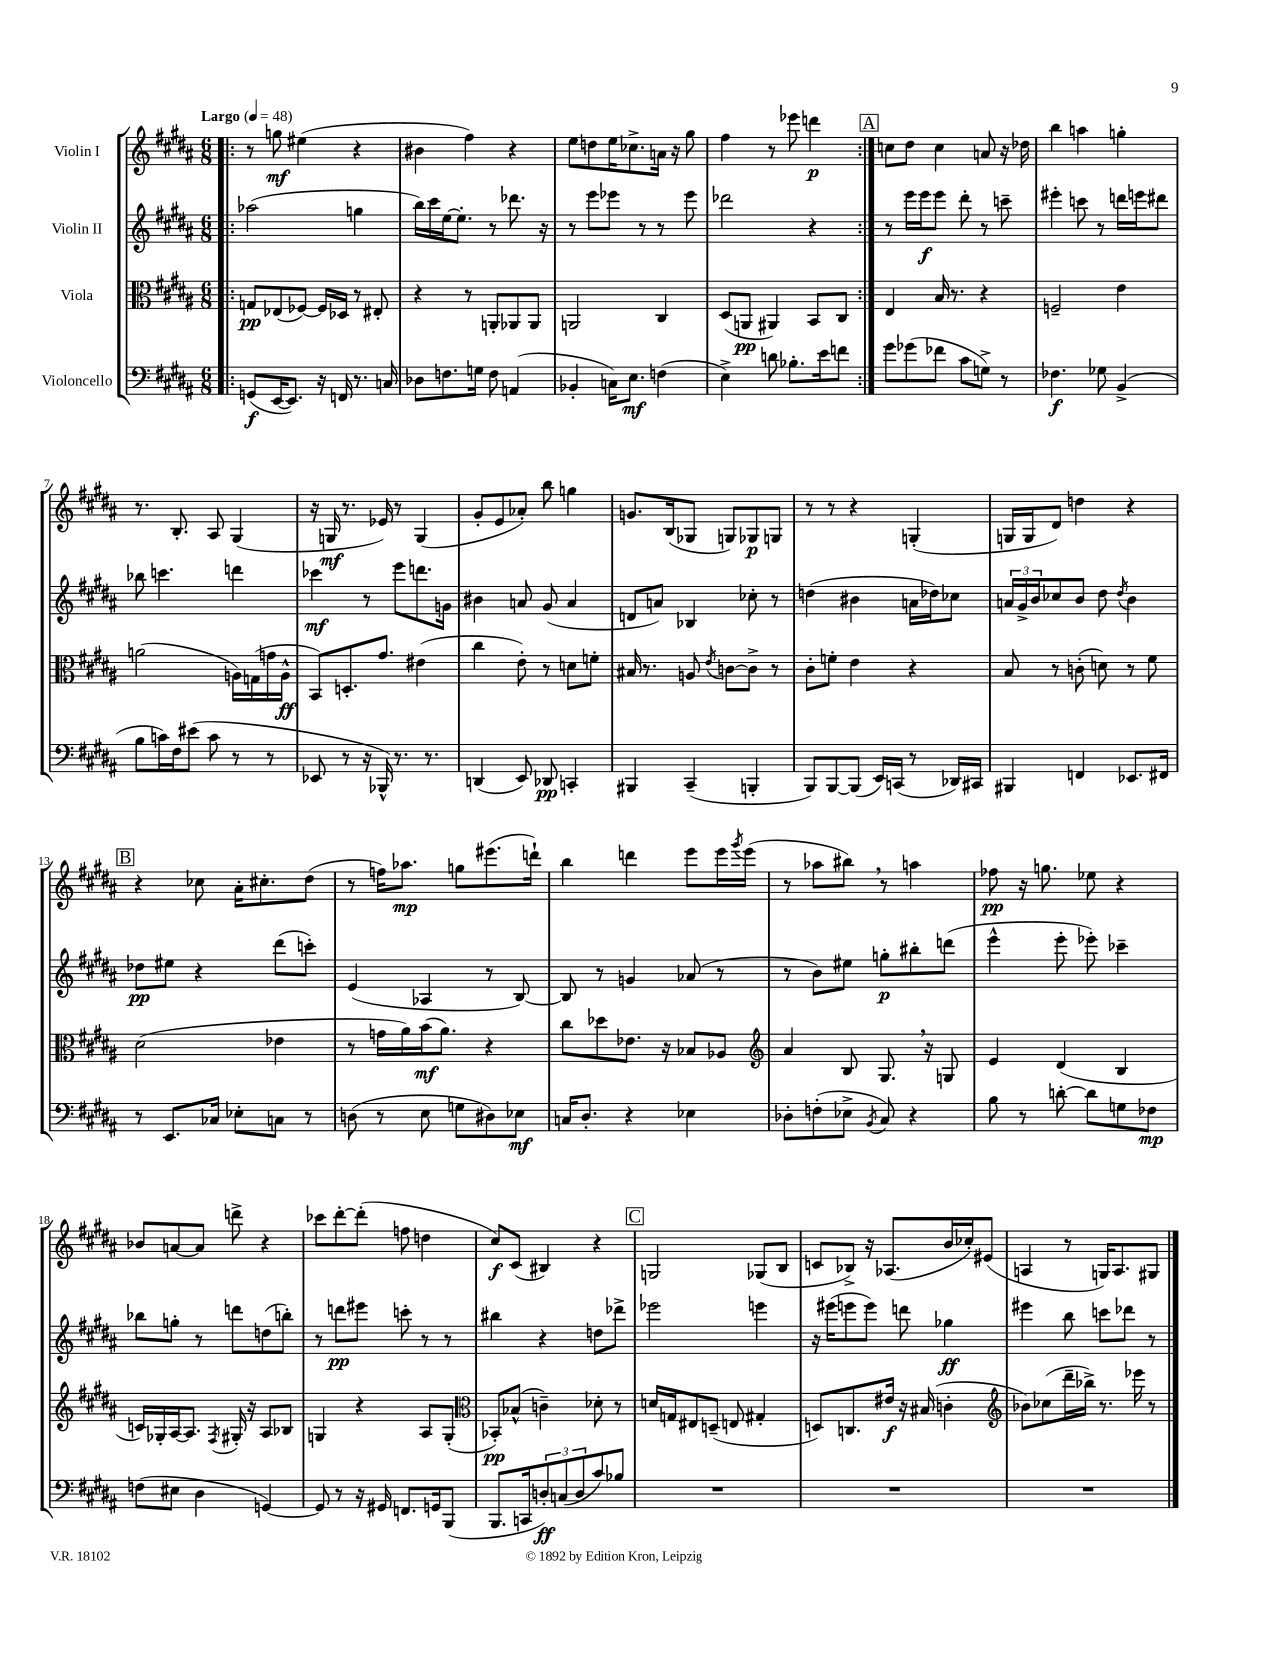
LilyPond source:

<<
\new StaffGroup <<
\new Staff = "s0" \with { instrumentName = "Violin I" } {
    \clef treble \key b \major \numericTimeSignature \time 6/8 \tempo "Largo" 4 = 48
    \repeat volta 2 { \bar ".|:" r8 g''8\mf eis''4( r4 |
    bis'4 fis''4) r4 |
    e''8 d''8 e''16 ces''8.-> a'16 r16 gis''8 |
    fis''4 r8 ees'''8 d'''4\p | }
    \mark \markup { \box "A" } c''8 dis''8 c''4 a'8 r16 des''16 |
    b''4 a''4 g''4-. |
    r8. b8.-. ais8 gis4( |
    r16 g16\mf r8. ees'16) r8 g4( |
    gis'8-. e'8 aes'8-.) b''8 g''4 |
    g'8. b16( ges8 g8) ges8\p g8 |
    r8 r8 r4 g4-.( |
    g16 g16 dis'8) d''4 r4 |
    \mark \markup { \box "B" } r4 ces''8 ais'16-. cis''8.-. dis''8( |
    r8 f''16) aes''8.\mp g''8 eis'''8.( d'''16-!) |
    b''4 d'''4 e'''8 e'''16 \acciaccatura { gis'''8 } e'''16( |
    r8 aes''8 bis''8) \breathe r8 a''4 |
    fes''8\pp r16 g''8. ees''8 r4 |
    bes'8 a'8~ a'8 d'''8-> r4 |
    ces'''8 dis'''8~-. dis'''8-.( f''8 d''4 |
    cis''8\f) cis'8( bis4) r4 |
    \mark \markup { \box "C" } g2 ges8( b8 |
    c'8 bes8->) r16 aes8.( b'16 ces''16-.) eis'8( |
    a4 r8 g16) a8. gis8 \bar "|." |
}
\new Staff = "s1" \with { instrumentName = "Violin II" } {
    \clef treble \key b \major \numericTimeSignature \time 6/8
    \repeat volta 2 { \bar ".|:" aes''2( g''4 |
    b''16) cis'''16 e''16~ e''8.-. r8 des'''8. r16 |
    r8 e'''8 ees'''8 r8 r8 ees'''8 |
    des'''2 r4 | }
    \mark \markup { \box "A" } r8 e'''16 e'''16\f e'''8 dis'''8-. r8 c'''8-- |
    eis'''4-. c'''8 r8 d'''16 e'''16 dis'''8 |
    bes''8 c'''4. d'''4 |
    ces'''4\mf r8 e'''8 d'''8. g'16 |
    bis'4 a'8 gis'8( a'4 |
    d'8 a'8) bes4 ces''8-. r8 |
    d''4( bis'4 a'16 des''16) ces''8 |
    \tuplet 3/2 { a'16 gis'16-> b'16 } ces''8 b'8 dis''8 \acciaccatura { dis''8 } b'4 |
    \mark \markup { \box "B" } des''8\pp eis''8 r4 dis'''8( c'''8-.) |
    e'4( aes4 r8 b8~) |
    b8 r8 g'4 aes'8( r8 |
    r8 b'8) eis''8 g''8-.\p bis''8-. d'''8( |
    e'''4-^ e'''8-. ees'''8-.) ces'''4-- |
    bes''8 g''8-. r8 d'''8 d''8( b''8-.) |
    r8 d'''8\pp eis'''8 c'''8-. r8 r8 |
    bis''4 r4 d''8 des'''8-> |
    \mark \markup { \box "C" } ees'''2 e'''4 |
    r16 eis'''16( e'''8 e'''8) d'''8 ges''4\ff |
    eis'''4 b''8 c'''8 des'''8 r8 \bar "|." |
}
\new Staff = "s2" \with { instrumentName = "Viola" } {
    \clef alto \key b \major \numericTimeSignature \time 6/8
    \repeat volta 2 { \bar ".|:" g8\pp ees8( fes8~) fes16 des16 r8 eis8-. |
    r4 r8 a,8-. aes,8 aes,8 |
    a,2 cis4 |
    dis8( a,8\pp ais,4) b,8 cis8 | }
    \mark \markup { \box "A" } e4 b16 r8. r4 |
    f2-- e'4 |
    a'2( a16) g16( g'16 a16-^\ff |
    b,8) d8.-. gis'8. eis'4( |
    cis''4 e'8-.) r8 d'8 f'8-. |
    bis16 r8. a8 \acciaccatura { e'8 } c'8~ c'8-> r8 |
    cis'8-. f'8-. e'4 r4 |
    b8 r8 c'8-.( d'8) r8 fis'8 |
    \mark \markup { \box "B" } dis'2( ees'4 |
    r8 g'16 ais'16) b'16\mf( ais'8.) r4 |
    cis''8 des''8 ees'8. r16 bes8 aes8 |
    \clef treble ais'4 b8 gis8. \breathe r16 g8 |
    e'4 dis'4( b4 |
    c'16) ges16-. ais16~ ais8. \acciaccatura { fis8 } gis16-. r16 ais8 bes8 |
    g4 r4 ais8 g8-.( |
    \clef alto bes,8-.\pp) bes8-^( c'4--) des'8-. r8 |
    \mark \markup { \box "C" } d'16 g16 eis8 d8--( e8 gis4-. |
    d8) c8. eis'16\f r16 bis16( c'4-. |
    \clef treble bes'8) ces''8( dis'''16-- bes''16->) r8. ees'''16 r8 \bar "|." |
}
\new Staff = "s3" \with { instrumentName = "Violoncello" } {
    \clef bass \key b \major \numericTimeSignature \time 6/8
    \repeat volta 2 { \bar ".|:" g,8\f( e,16~ e,8.) r16 f,16 r8. c16 |
    des8 f8. g16 f8 a,4( |
    bes,4-. c16) e8.\mf f4( |
    e4->) d'8 bes8.-. e'16 f'8 | }
    \mark \markup { \box "A" } gis'8 ges'8( fes'8 cis'8 g8->) r8 |
    fes4.\f ges8 b,4->( |
    b8 c'16) fis16 eis'8( c'8 r8 r8 |
    ees,8 r8 r16 bes,,16-^) r8. r8. |
    d,4( e,8) des,8\pp c,4-. |
    bis,,4 cis,4--( b,,4-. |
    b,,8) b,,8~ b,,8( e,16) c,16( r8 des,16) cis,16 |
    bis,,4 f,4 ees,8. fis,16 |
    \mark \markup { \box "B" } r8 e,8. ces16 ees8-. c8 r8 |
    d8( r8 e8 g8 dis8) ees8\mf |
    c16 dis8.-. r4 ees4 |
    des8-. f8-.( ees8-> \acciaccatura { b,8 } cis8) r4 |
    b8 r8 d'8~-. d'8 g8 fes8\mp |
    f8( eis8 dis4 g,4~) |
    g,8 r8 r16 gis,16 f,8. g,16 b,,8( |
    b,,8. c,16 \tuplet 3/2 { d8-.\ff) c8( d8 } cis'8) bes8 |
    \mark \markup { \box "C" } R2. |
    R2. |
    R2. \bar "|." |
}
>>
>>
